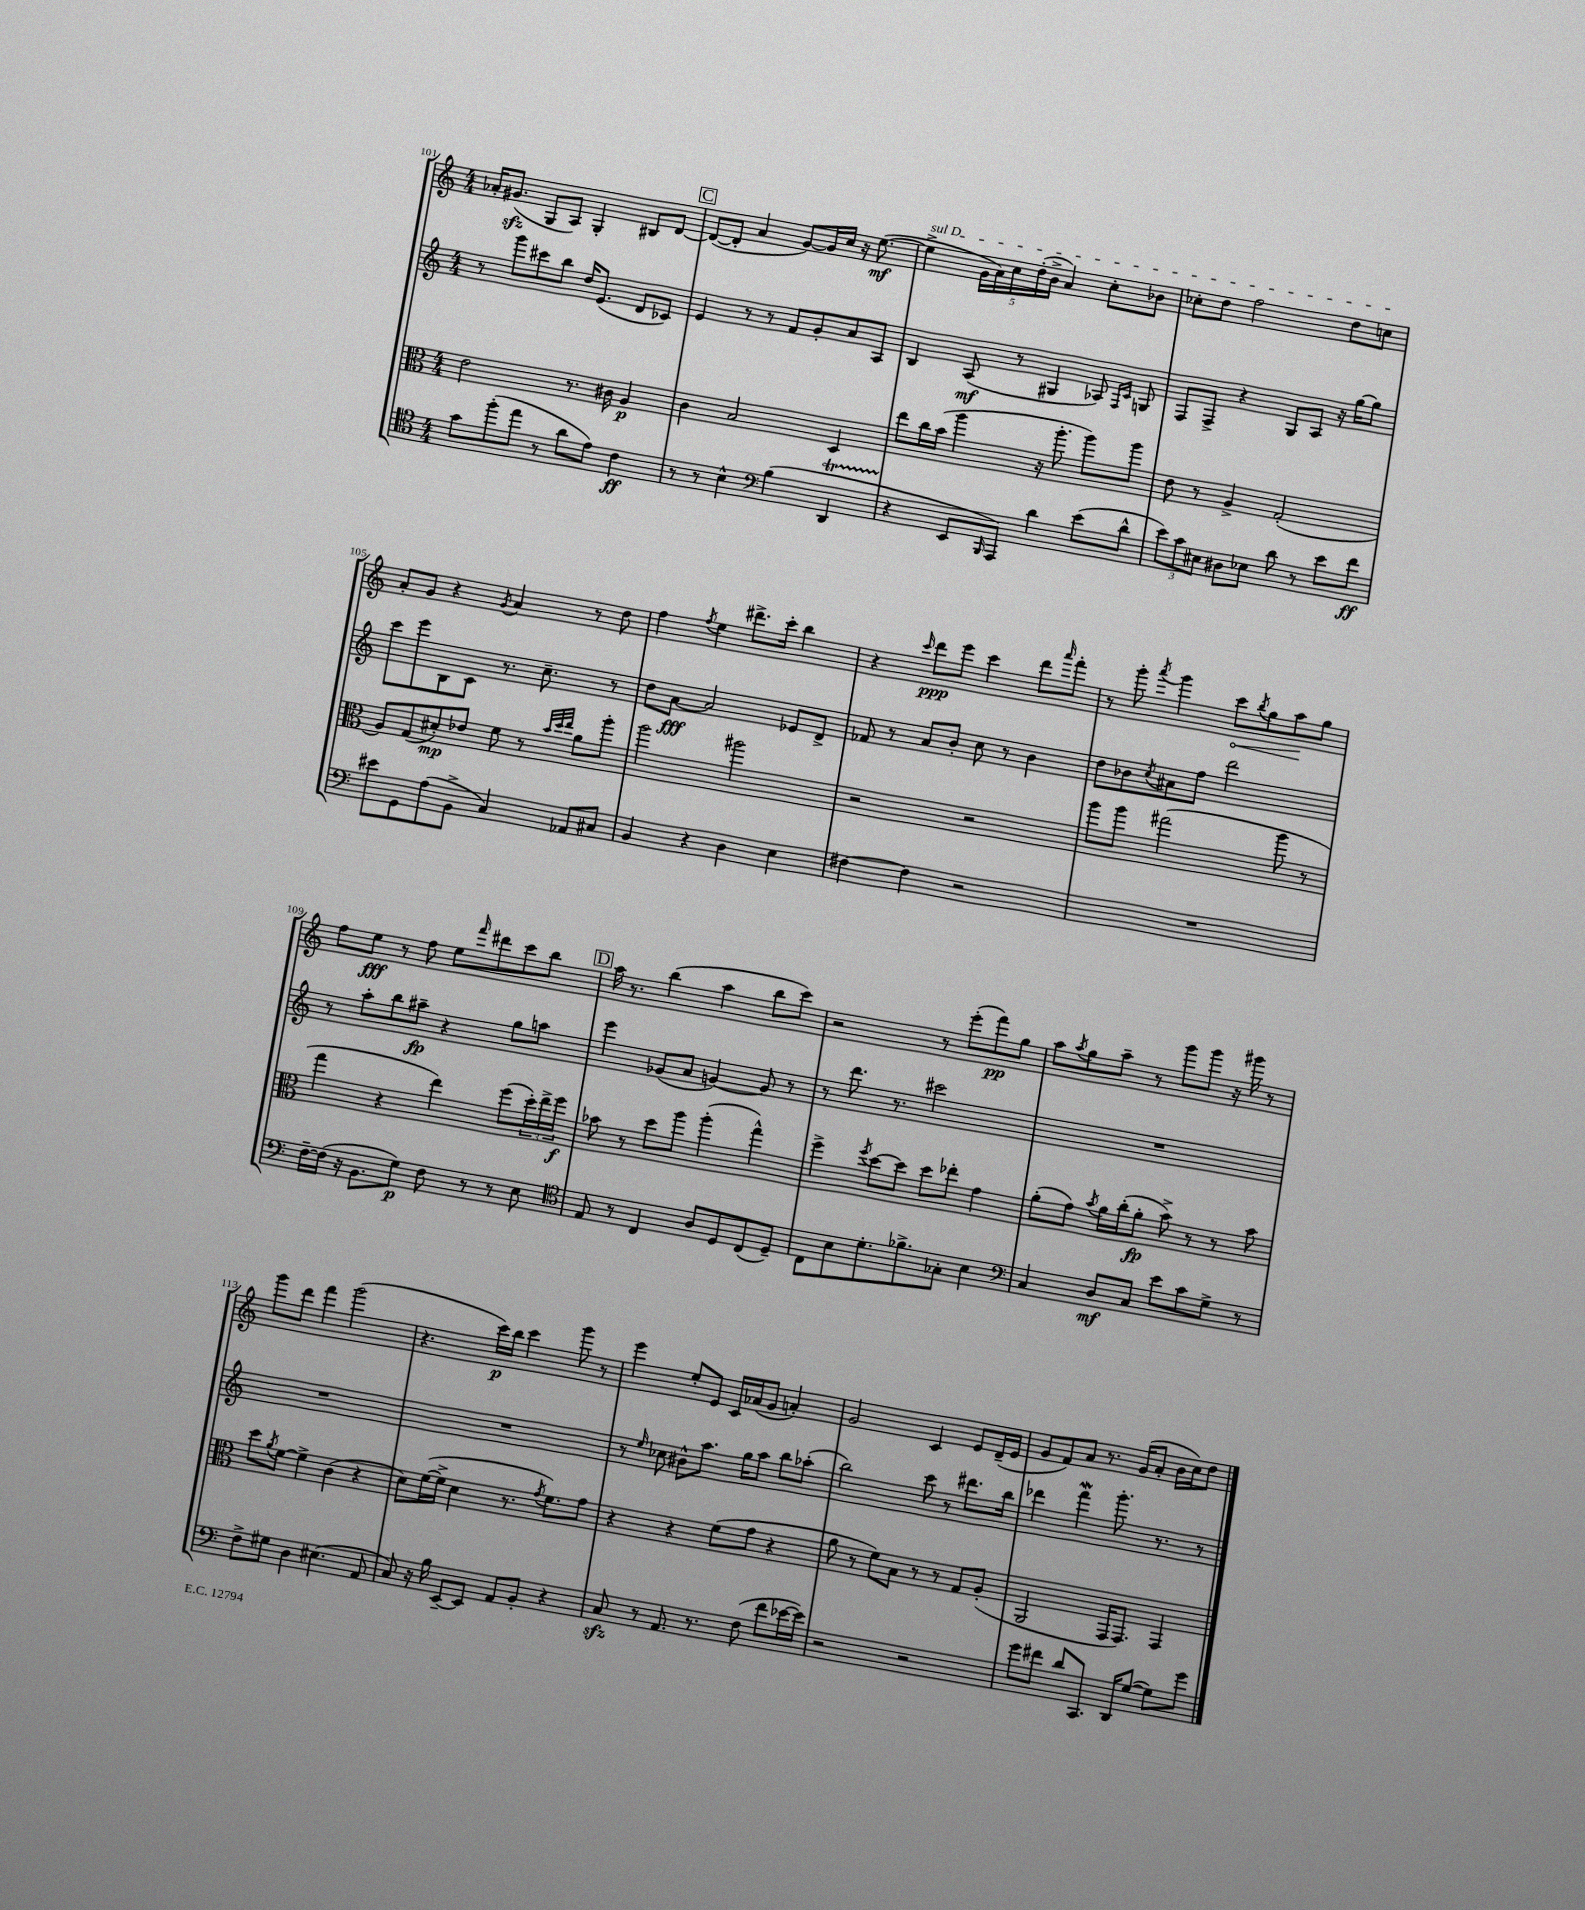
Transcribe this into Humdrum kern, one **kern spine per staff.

**kern	**dynam	**kern	**dynam	**kern	**dynam	**kern	**dynam
*part4	*part4	*part3	*part3	*part2	*part2	*part1	*part1
*staff4	*staff4	*staff3	*staff3	*staff2	*staff2	*staff1	*staff1
*clefC4	*	*clefC3	*	*clefG2	*	*clefG2	*
*k[]	*	*k[]	*	*k[]	*	*k[]	*
*M4/4	*	*M4/4	*	*M4/4	*	*M4/4	*
=101	=101	=101	=101	=101	=101	=101	=101
8g\L	.	2e\	.	8r	.	16a-X'/KL	.
.	.	.	.	.	.	(8.g#Xzz/J	.
(8ff'\	.	.	.	8ggg\L	.	.	.
8ee\J	.	.	.	8ccc#X\	.	8G/L	.
8r	.	.	.	8bb\J	.	8A/J)	.
8a\L	.	8.r	.	16dd/KL	.	4G'/	.
.	.	.	.	(8.e/J	.	.	.
8e\J)	.	.	.	.	.	.	.
.	.	16c#X\	.	.	.	.	.
4c\	ff	4A/	p	8d/L	.	8B#X/L	.
.	.	.	.	8c-X/J)	.	[8d/J	.
!!LO:REH:place=s1:t=C
=102	=102	=102	=102	=102	=102	=102	=102
8r	.	4c\	.	4e/	.	(8d/L_	.
8r	.	.	.	.	.	8d'/J]	.
4B^^\	.	2B/	.	8r	.	4a/	.
.	.	.	.	8r	.	.	.
*clefF4	*	*	*	*	*	*	*
(4B\	.	.	.	8f/L	.	[8g/L)	.
.	.	.	.	8g'/	.	16g/L]	.
.	.	.	.	.	.	16cc/JJ	.
4DDT/	.	4D/	.	8a/	.	16r	.
.	.	.	.	.	.	([8.ee\	mf
.	.	.	.	8A/J	.	.	.
=103	=103	=103	=103	=103	=103	=103	=103
!	!	!	!	!	!	!LO:TX:a:i:t=sul D	!
4r	.	8ee\L	.	4B/	.	4ee^\]	.
.	.	16cc\L	.	.	.	.	.
.	.	(16b\JJ	.	.	.	.	.
8EE/L	.	4aa\	.	(8A/	mf	20g\LL	.
.	.	.	.	.	.	20a\)	.
.	.	.	.	.	.	20cc\	.
16qqBBB/	.	.	.	.	.	.	.
8AAA/J)	.	.	.	8r	.	.	.
.	.	.	.	.	.	(20dd'\	.
.	.	.	.	.	.	20b^\JJ	.
4d\	.	16r	.	4G#X/	.	4a/)	.
.	.	8.aa'\	.	.	.	.	.
(8e\L	.	8aa\L)	.	8A-X/)	.	8cc'\L	.
.	.	.	.	16qqF/LL	.	.	.
.	.	.	.	16qqc/JJ	.	.	.
8d^^\J	.	8aa\J	.	8Gn/	.	8b-X\J	.
=104	=104	=104	=104	=104	=104	=104	=104
12e\L)	.	8e\	.	8F/L	.	8cc-X'\L	.
12c\	.	.	.	.	.	.	.
.	.	8r	.	8F^/J	.	8dd\J	.
12E#X\J	.	.	.	.	.	.	.
8D#X\L	.	4A^/	.	4r	.	2ff\	.
8E-X\J	.	.	.	.	.	.	.
8d\	.	(2G'/	.	8G/L	.	.	.
8r	.	.	.	8A/J	.	.	.
8e\L	.	.	.	16r	.	8dd\L	.
.	.	.	.	[16gg\KL	.	.	.
8f\J	ff	.	.	8gg\J]	.	8ccn\J	.
!!LO:LB:g=z
=105	=105	=105	=105	=105	=105	=105	=105
8e#X\L	.	8A/L)	.	8ccc\L	.	8a'/L	.
8GG\	.	(8G/	.	8eee\	.	8g/J	.
(8A\	.	8d#X'/)	mp	8B\	.	4r	.
8BB^\J	.	8e-X/J	.	8c\J	.	.	.
.	.	.	.	.	.	8qg/	.
4C/)	.	8f\	.	8.r	.	4a/	.
.	.	8r	.	.	.	.	.
.	.	.	.	8.cc~\	.	.	.
.	.	32qqb/LLL	.	.	.	.	.
.	.	32qqdd/	.	.	.	.	.
.	.	32qqee/JJJ	.	.	.	.	.
8AA-X/L	.	8a\L	.	.	.	8r	.
8C#X/J	.	8aa'\J	.	8r	.	8dd\	.
=106	=106	=106	=106	=106	=106	=106	=106
4BB/	.	2aa\	.	8dd\L	.	4ff\	.
.	.	.	.	[8a\J	fff	.	.
.	.	.	.	.	.	8qff/	.
4r	.	.	.	2a/]	.	4ee\	.
4D\	.	2aa#X\	.	.	.	8.ddd#X^\L	.
.	.	.	.	.	.	16ccc'\Jk	.
4E\	.	.	.	8e-X/L	.	4bb\	.
.	.	.	.	8d^/J	.	.	.
=107	=107	=107	=107	=107	=107	=107	=107
[4F#X\	.	2r	.	8f-X/	.	4r	.
.	.	.	.	8r	.	.	.
.	.	.	.	.	.	16qqccc/	.
4F#\]	.	.	.	8a/L	.	8ddd\L	ppp
.	.	.	.	8b'/J	.	8eee\J	.
2r	.	2r	.	8cc\	.	4ccc\	.
.	.	.	.	8r	.	.	.
.	.	.	.	4b\	.	8ddd\L	.
.	.	.	.	.	.	16qqaaa/	.
.	.	.	.	.	.	8fff'\J	.
=108	=108	=108	=108	=108	=108	=108	=108
1r	.	8aa\L	.	8dd\L	.	8r	.
.	.	8aa\J	.	8b-X\	.	8ggg'\	.
.	.	.	.	8qcc/	.	8qaaa/	.
.	.	(2gg#X\	.	8a#X\	.	4ggg\	.
.	.	.	.	8ff\J	.	.	.
!	!	!	!	!	!	!	!LO:HP:b
.	.	.	.	2ddd\	.	8ccc\L	<
.	.	.	.	.	.	8qbb/	.
.	.	.	.	.	.	8gg\	.
.	.	8aa\	.	.	.	8aa\	.
.	.	8r	.	.	.	8gg\J	[
!!LO:LB:g=z
=109	=109	=109	=109	=109	=109	=109	=109
[16F~\LL	.	4gg\	.	8r	.	8ff\L	.
(16F\JJ]	.	.	.	.	.	.	.
16r	.	.	.	8aa'\L	.	8ee\J	fff
8.BB\L	.	.	.	.	.	.	.
.	.	4r	.	8bb\	.	8r	.
8G\J)	p	.	.	8aa#X~\J	fp	8ff\	.
8F\	.	4ee\)	.	4r	.	8ee\L	.
.	.	.	.	.	.	16qqfff/	.
8r	.	.	.	.	.	8ddd#X\	.
8r	.	(8ff\L	.	8gg\L	.	8ccc\	.
8E\	.	24dd'\L)	.	8aan\J	.	8bb\J	.
.	.	24ee^\	.	.	.	.	.
.	.	24ff\JJ	f	.	.	.	.
!!LO:REH:place=s1:t=D
=110	=110	=110	=110	=110	=110	=110	=110
*clefC4	*	*	*	*	*	*	*
8E/	.	8b-X\	.	4eee\	.	16aa\	.
.	.	.	.	.	.	8.r	.
8r	.	8r	.	.	.	.	.
4C/	.	8dd\L	.	(8g-X/L	.	(4bb\	.
.	.	8aa\J	.	8a/J	.	.	.
8A/L	.	(4aa'\	.	[4gn/)	.	4aa\	.
8D/	.	.	.	.	.	.	.
(8C/	.	4gg^^\)	.	8g/]	.	8bb\L	.
8D~/J)	.	.	.	8r	.	8ccc\J)	.
=111	=111	=111	=111	=111	=111	=111	=111
8C\L	.	4ff^\	.	8r	.	2r	.
8B\	.	.	.	8.ddd\	.	.	.
.	.	8qff/	.	.	.	.	.
8.d'\	.	[8dd\L	.	.	.	.	.
.	.	.	.	8.r	.	.	.
.	.	8dd\J]	.	.	.	.	.
8.f-X^\	.	.	.	.	.	.	.
.	.	8dd\L	.	2ccc#X\	.	8r	.
8G-X'\J	.	8ee-X'\J	.	.	.	(8eee'\L	.
4B\	.	4g\	.	.	.	8fff\)	pp
.	.	.	.	.	.	8gg\J	.
=112	=112	=112	=112	=112	=112	=112	=112
*clefF4	*	*	*	*	*	*	*
4C/	.	(8a'\L	.	1r	.	8aa\L	.
.	.	.	.	.	.	8qaa/	.
.	.	8g\J)	.	.	.	8gg\	.
.	.	8qb/	.	.	.	.	.
8D/L	mf	16a\LL	.	.	.	8aa~\J	.
.	.	(16cc'\J	.	.	.	.	.
8C/J	.	8a'\J	fp	.	.	8r	.
8e\L	.	8b^\)	.	.	.	8ggg\L	.
8c\	.	8r	.	.	.	8ggg\J	.
8G^\J	.	8r	.	.	.	16r	.
.	.	.	.	.	.	16ggg#X\	.
8r	.	8b\	.	.	.	8r	.
!!LO:LB:g=z
=113	=113	=113	=113	=113	=113	=113	=113
8F^\L	.	8dd\L	.	1r	.	8ggg\L	.
.	.	8qa/	.	.	.	.	.
8G#X\J	.	[8f\J	.	.	.	8ddd\J	.
4D\	.	4f^\]	.	.	.	4fff\	.
(4.E#X\	.	(4c\	.	.	.	(2ggg\	.
.	.	4r	.	.	.	.	.
8AA/	.	.	.	.	.	.	.
=114	=114	=114	=114	=114	=114	=114	=114
8C/)	.	8d\L)	.	1r	.	4.r	.
16r	.	([16f\L	.	.	.	.	.
16B\	.	16f^\JJ]	.	.	.	.	.
[8EE~/L	.	4d\	.	.	.	.	.
8EE/J]	.	.	.	.	.	16ccc\LL)	p
.	.	.	.	.	.	16bb\JJ	.
8AA/L	.	8.r	.	.	.	4ccc\	.
8BB'/J	.	.	.	.	.	.	.
.	.	8qg/	.	.	.	.	.
.	.	8.f\L)	.	.	.	.	.
4r	.	.	.	.	.	8ggg\	.
.	.	8g\J	.	.	.	8r	.
=115	=115	=115	=115	=115	=115	=115	=115
8Czz/	.	4r	.	8r	.	4eee\	.
.	.	.	.	16qqee/	.	.	.
8r	.	.	.	8cc-X\	.	.	.
8.AA/	.	4r	.	8b#X^^\L	.	8ee'/L	.
.	.	.	.	8.aa\J	.	8e/J	.
8.r	.	.	.	.	.	.	.
.	.	(8f\L	.	.	.	16c/LL	.
.	.	.	.	16gg\KL	.	(16a-X/J	.
(8F\	.	8g\J	.	8aa\J	.	8g/J	.
8f\L	.	4r	.	8bb\L	.	4an'/)	.
[16e-X\L	.	.	.	(8aa-X'\J	.	.	.
16e-\JJ])	.	.	.	.	.	.	.
=116	=116	=116	=116	=116	=116	=116	=116
2r	.	8a\	.	2bb\)	.	2g/	.
.	.	8r	.	.	.	.	.
.	.	8f\L)	.	.	.	.	.
.	.	8B\J	.	.	.	.	.
2r	.	8r	.	8ccc\	.	4c/	.
.	.	8r	.	8r	.	.	.
.	.	8G/L	.	8.ddd#X\L	.	8e/L	.
.	.	(8A'/J	.	.	.	(16d~/L	.
.	.	.	.	16bb\Jk	.	16e/JJ	.
=117	=117	=117	=117	=117	=117	=117	=117
8g\L	.	2AA/	.	4ddd-X\	.	8g/L	.
8f#X\J	.	.	.	.	.	8f/)	.
8d/L	.	.	.	4fffw\	.	8a/J	.
8.CC/J	.	.	.	.	.	8.r	.
.	.	16GG/KL	.	8.ggg'\	.	.	.
16DD/KL	.	8.GG/J)	.	.	.	(16g/KL	.
([8G/J	.	.	.	.	.	8a'/J	.
.	.	.	.	8.r	.	.	.
8G\L])	.	4GG/	.	.	.	16b\LL	.
.	.	.	.	.	.	16cc\J)	.
8g\J	.	.	.	8r	.	8dd\J	.
==	==	==	==	==	==	==	==
*-	*-	*-	*-	*-	*-	*-	*-
